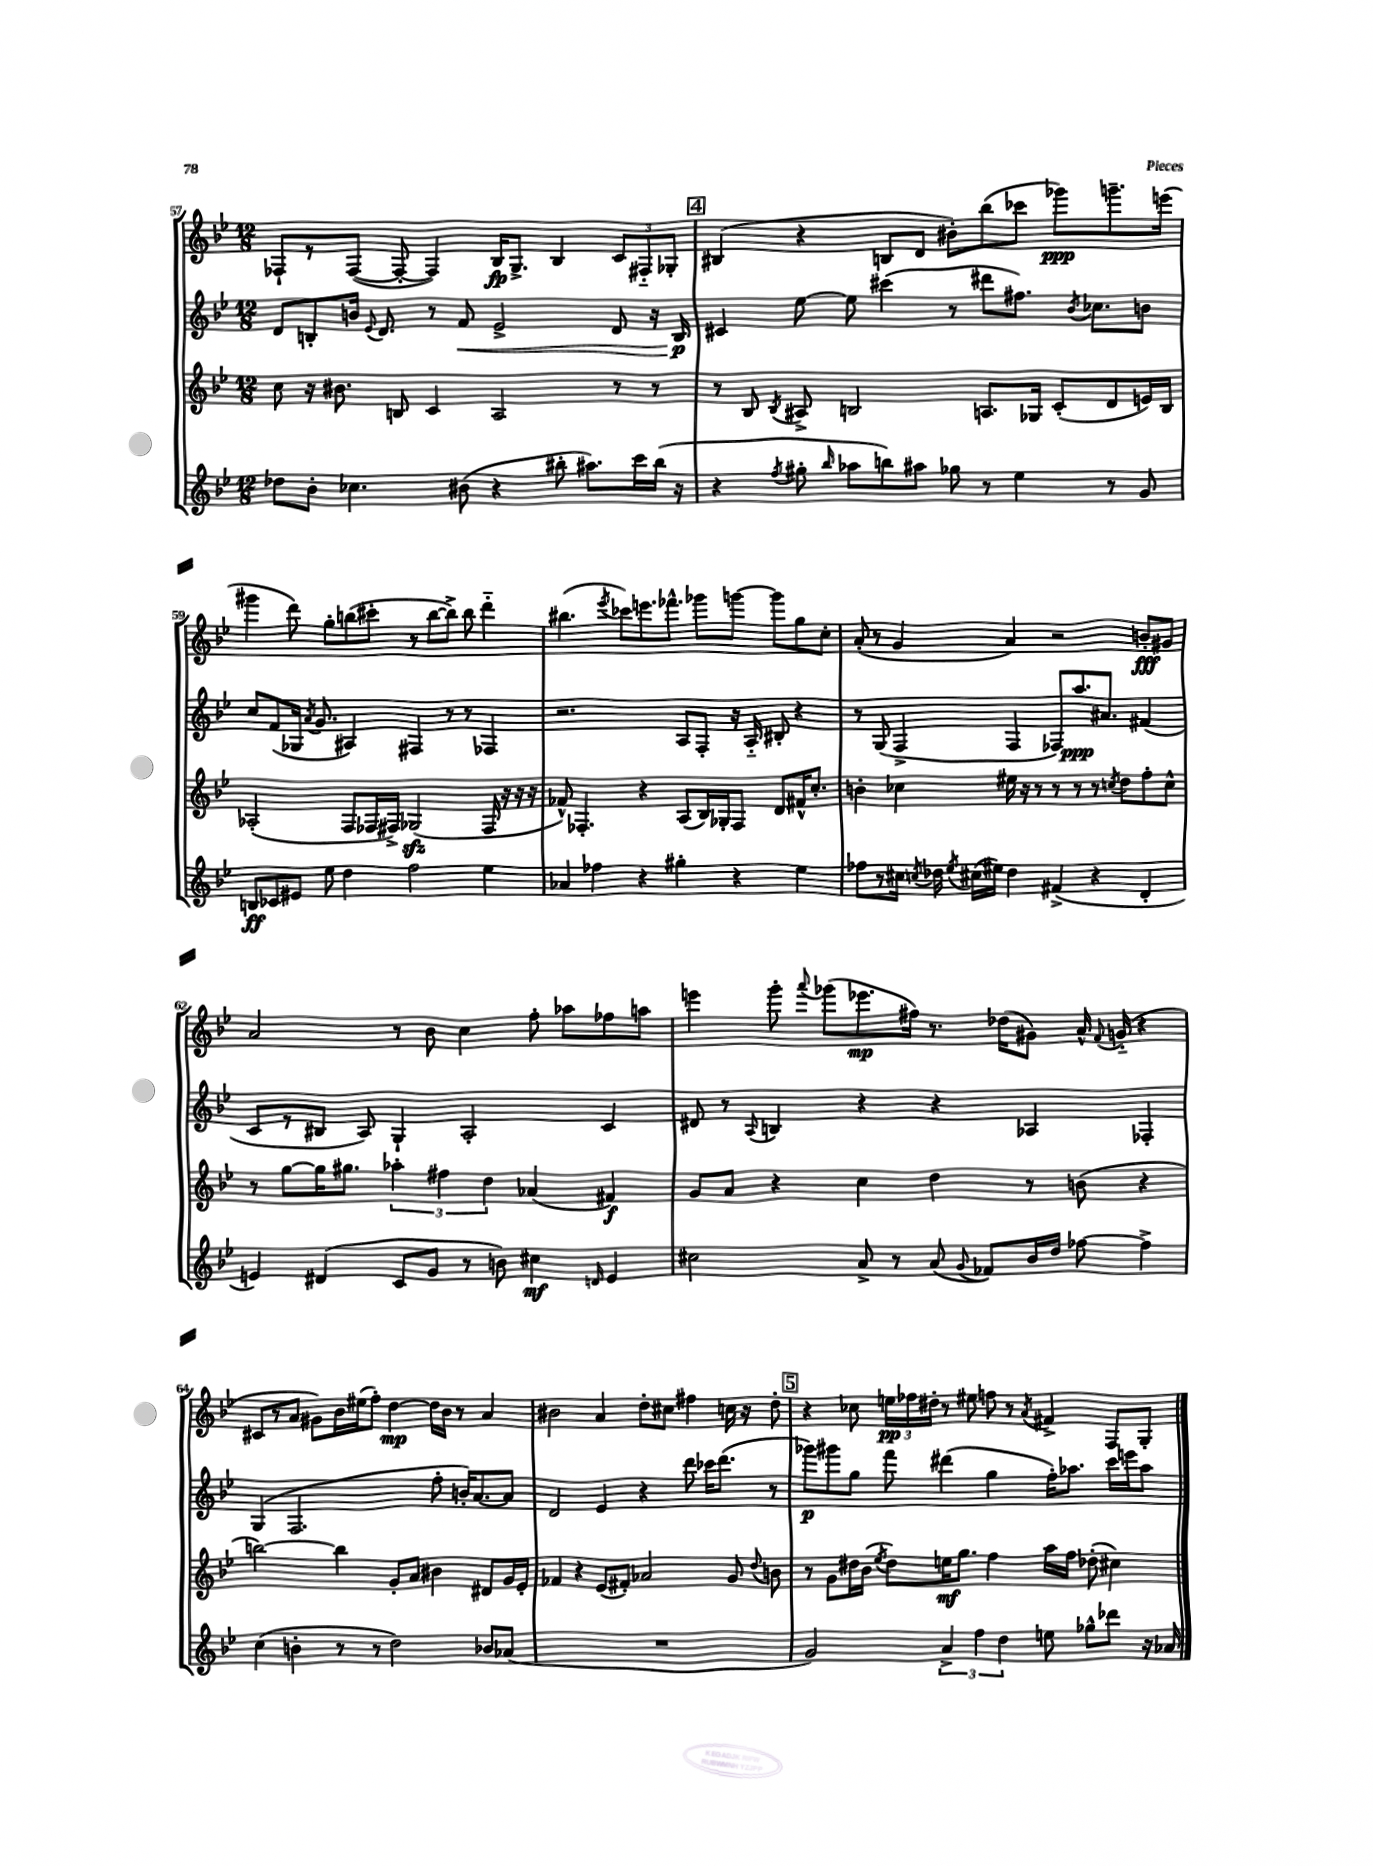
<<
\new StaffGroup <<
\new Staff = "s0" {
    \clef treble \key bes \major \numericTimeSignature \time 12/8
    \autoBeamOff fes8[-! r8 fes8]~( fes8~-. fes4) bes16[\fp g8.]-> bes4 \tuplet 3/2 { c'8[ fis8-_ ges8]-. } |
    \mark \markup { \box "4" } bis4( r4 b8[ d'8] bis'8[-.) bes''8( ces'''8] ges'''8[\ppp) g'''8.-- e'''16]( |
    gis'''4 d'''8) g''8[-. b''8( cis'''8]-. r8 b''8[~ b''8]->) b''8 d'''4-_ |
    bis''4.( \acciaccatura { ees'''8 } ces'''8[) e'''8. fes'''8.]-^ ges'''8[ g'''8]~ g'''8[ g''8 c''8]-. |
    a'8-.( r8 g'4 a'4) r2 b'8[-.\fff gis'8] |
    a'2 r8 bes'8 c''4 f''8-. aes''8[ fes''8 a''8] |
    e'''4 g'''8-. \appoggiatura { a'''8 } ges'''8[( ees'''8.\mp fis''16]) r8. des''16[( gis'8]) a'16-^ \appoggiatura { f'8 } g'16-_( r4 |
    cis'8[ r8 a'8] gis'8[) bes'16 eis''16( f''8]-.) d''4~\mp d''16[ bes'16] r8 a'4 |
    bis'2 a'4 d''8[-. cis''8] fis''4 c''16 r16 d''8-. |
    \mark \markup { \box "5" } r4 ces''8 \tuplet 3/2 { e''16[\pp fes''16 dis''16]-. } r8 eis''8 f''8 r8 \acciaccatura { a'8 } fis'4-> f8[ g8]-. \bar "|." |
}
\new Staff = "s1" {
    \clef treble \key bes \major \numericTimeSignature \time 12/8
    \autoBeamOff d'8[ b8-. b'16] \appoggiatura { ees'8 } d'8. r8 f'8\< ees'2-> d'8 r16 b16\p\! |
    \mark \markup { \box "4" } cis'4 ees''8~ ees''8 cis'''4( r8 dis'''8[ fis''8.]) \acciaccatura { bes'8 } ces''8.[ b'8] |
    c''8[ f'8( ges16] \acciaccatura { a'8 } g'8. ais4) fis4 r8 r8 fes4 |
    r2. a8[ f8]-. r16 a16-_ bis8-. r4 |
    r8 g8( f4-> f4 fes8[) a''8.\ppp ais'8.] fis'4( |
    c'8[ r8 bis8] a8) g4-! a2-. c'4 |
    dis'8 r8 \appoggiatura { a8 } b4 r4 r4 aes4 fes4-. |
    g4( f2. f''8-. b'16[-.) a'8.~ a'8] |
    d'2 ees'4 r4 d'''8 ces'''16[ d'''8.]( r8 |
    \mark \markup { \box "5" } ges'''8[\p) gis'''8 g''8] f'''8 dis'''4( g''4 f''16[-.) aes''8.] c'''16[ e'''16 aes''8] \bar "|." |
}
\new Staff = "s2" {
    \clef treble \key bes \major \numericTimeSignature \time 12/8
    \autoBeamOff c''8 r16 bis'8. b8 c'4 a2 r8 r8 |
    \mark \markup { \box "4" } r8 bes8 \acciaccatura { bes8 } ais8-> b2 a8.[ ges16] c'8[-.( d'8 e'16) b16] |
    aes2-.( f8[ fes16 fis16]->) ges2\sfz( fis16 r16 r16 r16 |
    fes'8-^) fes4.-. r4 a8[( bes16) ges16-. fes8] d'8[ fis'16-^ c''8.]-. |
    b'4-. ces''4 eis''16 r16 r8 r8 r8 r8 \acciaccatura { c''8 } d''8[ f''8-. c''8]-^ |
    r8 g''8[~ g''16 gis''8.] \tuplet 3/2 { aes''4-. fis''4 d''4 } aes'4( fis'4\f) |
    g'8[ a'8] r4 c''4 d''4 r8 b'8( r4 |
    b''2~) b''4 g'8[-. a'8] bis'4 dis'8[ g'16 ees'16]-. |
    fes'4 r4 ees'8[( fis'8]-.) aes'2 g'8 \appoggiatura { d''8 } b'8 |
    \mark \markup { \box "5" } r8 g'8[ dis''16 bes'16]( \acciaccatura { ees''8 } dis''8[) e''16\mf g''8.] f''4 a''16[ f''16] des''8-.( cis''4) \bar "|." |
}
\new Staff = "s3" {
    \clef treble \key bes \major \numericTimeSignature \time 12/8
    \autoBeamOff des''8[ bes'8]-. ces''4. bis'8( r4 bis''8-. ais''8.[) c'''16 bis''16]( r16 |
    \mark \markup { \box "4" } r4 \acciaccatura { f''8 } gis''8-. \grace { bes''16 } aes''8[ b''8) ais''8] ges''8 r8 ees''4 r8 g'8 |
    b8[\ff ces'8 eis'8] ees''8 d''4 f''2 ees''4 |
    aes'4 fes''4 r4 gis''4-. r4 ees''4 |
    fes''8[ r8 cis''16] \acciaccatura { c''8 } des''16 \acciaccatura { ees''8 } cis''16[( eis''16]) des''4 fis'4->( r4 d'4-. |
    e'4) dis'4( c'8[ g'8] r8 b'8) cis''4\mf \grace { d'16 } e'4 |
    cis''2 a'8-> r8 a'8( \appoggiatura { g'8 } fes'8[) bes'16 d''16] fes''8~ fes''4-> |
    c''4( b'4-. r8 r8 d''2) bes'8[ aes'8]( |
    R1. |
    \mark \markup { \box "5" } g'2) \tuplet 3/2 { a'4-> f''4 d''4 } e''8 ges''8[-^ des'''8] r16 aes'16 \bar "|." |
}
>>
>>
\layout { \context { \Score currentBarNumber = #57 } }
